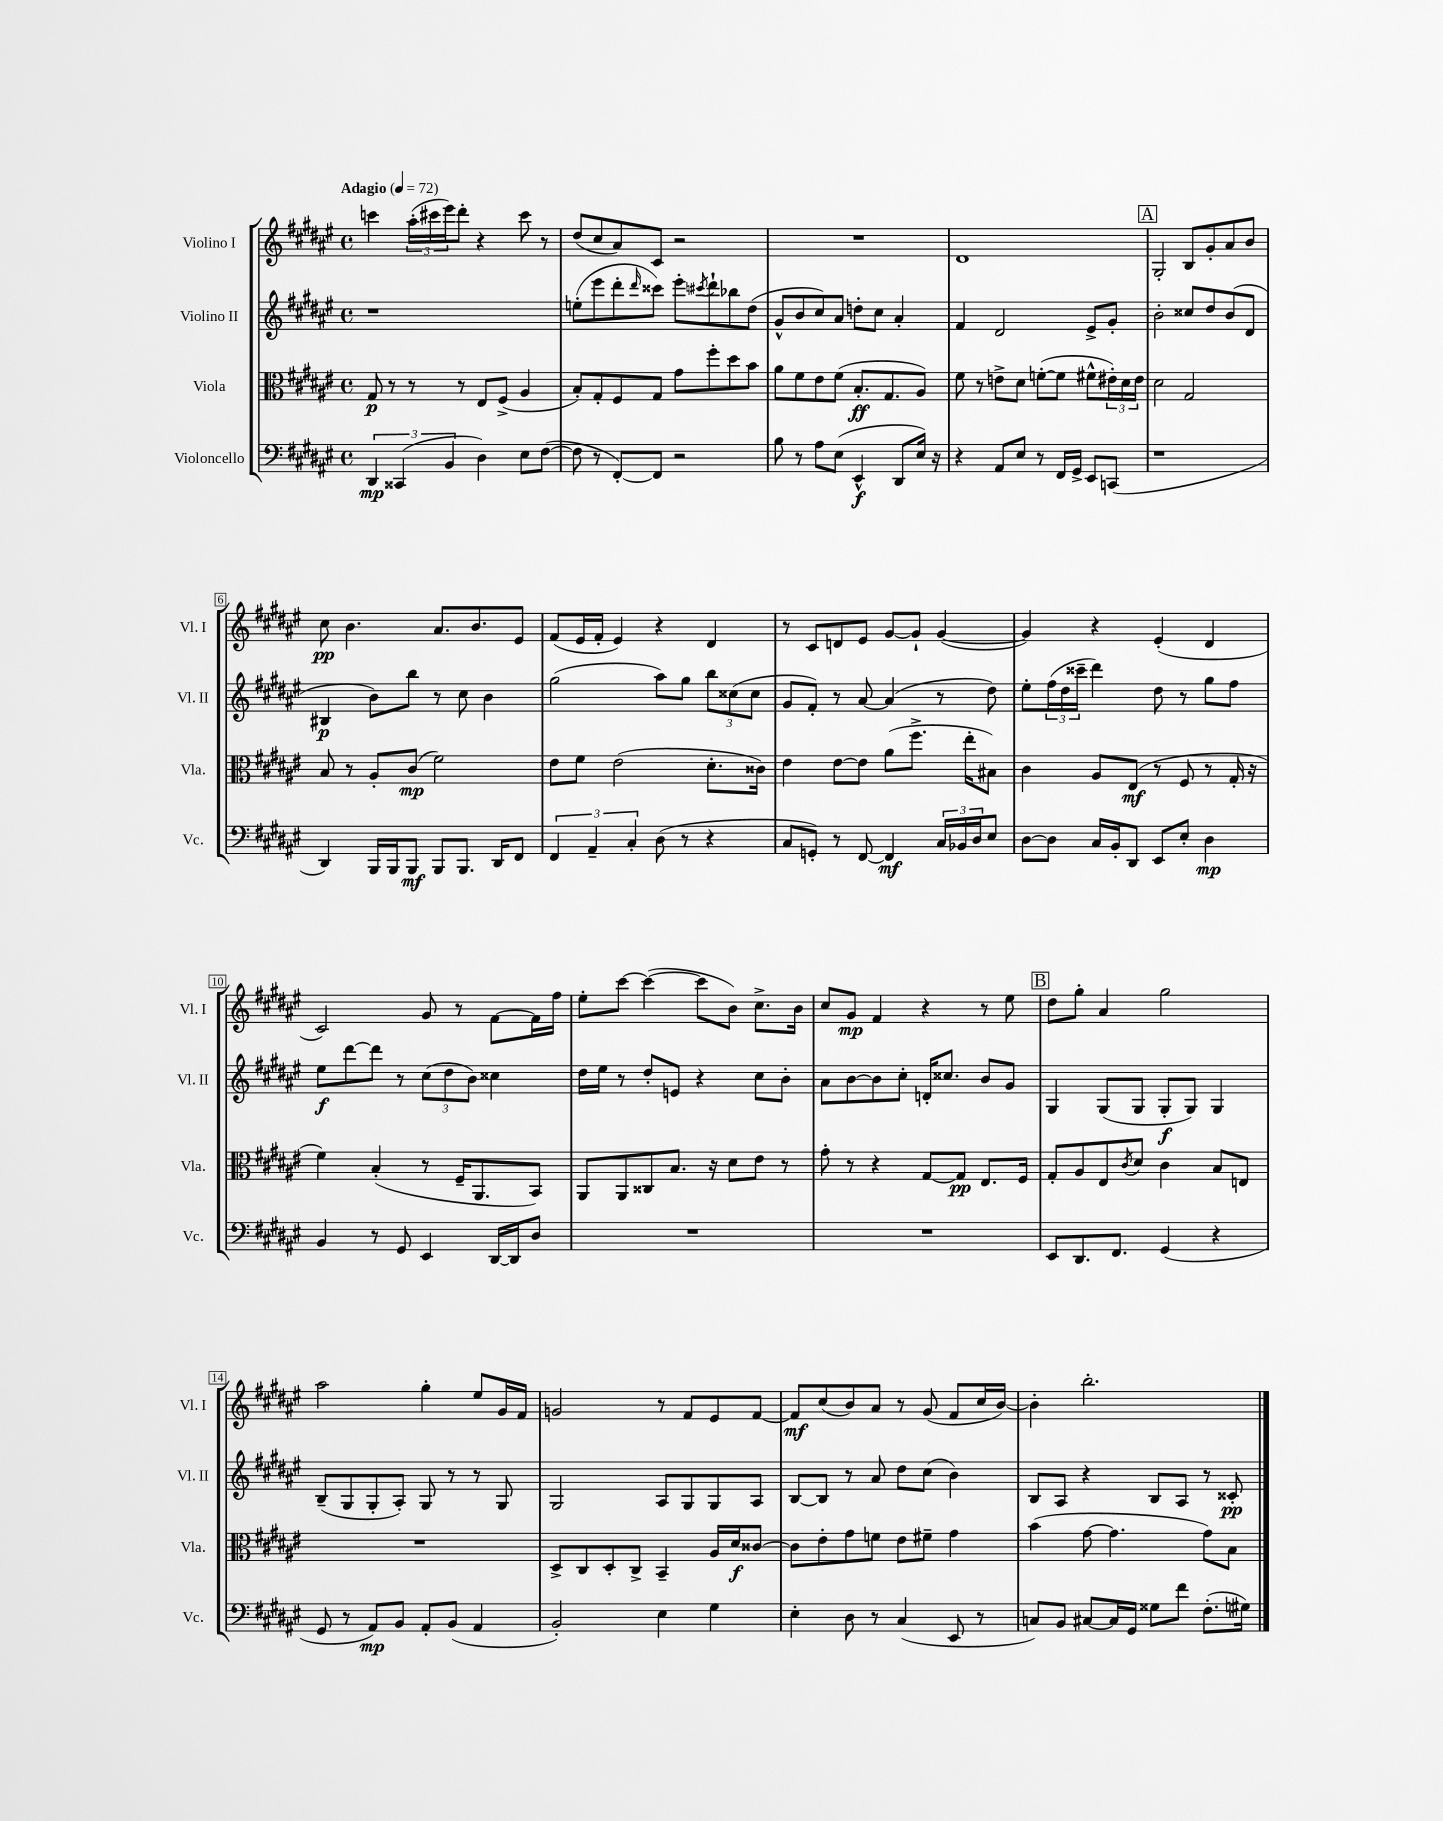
<<
\new StaffGroup <<
\new Staff = "s0" \with { instrumentName = "Violino I" shortInstrumentName = "Vl. I" } {
    \clef treble \key fis \major \defaultTimeSignature \time 4/4 \tempo "Adagio" 4 = 72
    c'''4 \tuplet 3/2 { ais''16-.( cis'''16 eis'''16) } dis'''8-. r4 cis'''8 r8 |
    dis''8( cis''8 ais'8) cis'8 r2 |
    R1 |
    dis'1 |
    \mark \markup { \box "A" } gis2-. b8 gis'8-. ais'8 b'8 |
    cis''8\pp b'4. ais'8. b'8. eis'8 |
    fis'8( eis'16 fis'16-. eis'4) r4 dis'4 |
    r8 cis'8 d'8 eis'8 gis'8~ gis'8-! gis'4~( |
    gis'4) r4 eis'4-.( dis'4 |
    cis'2) gis'8 r8 fis'8~ fis'16 fis''16 |
    eis''8-. cis'''8~ cis'''4~( cis'''8 b'8) cis''8.-> b'16 |
    cis''8 gis'8\mp fis'4 r4 r8 eis''8 |
    \mark \markup { \box "B" } dis''8 gis''8-. ais'4 gis''2 |
    ais''2 gis''4-. eis''8 gis'16 fis'16 |
    g'2 r8 fis'8 eis'8 fis'8~ |
    fis'8\mf cis''8( b'8) ais'8 r8 gis'8( fis'8 cis''16 b'16~) |
    b'4-. b''2.-. \bar "|." |
}
\new Staff = "s1" \with { instrumentName = "Violino II" shortInstrumentName = "Vl. II" } {
    \clef treble \key fis \major \defaultTimeSignature \time 4/4
    r1 |
    e''8-.( eis'''8 dis'''8-. \grace { dis'''16 } cisis'''8) eis'''8-. \acciaccatura { cis'''8 } dis'''8-! bes''8 dis''8( |
    gis'8-^ b'8 cis''8) ais'8 d''8-. cis''8 ais'4-. |
    fis'4 dis'2 eis'8-> gis'8-. |
    \mark \markup { \box "A" } b'2-. cisis''8 dis''8 b'8( dis'8 |
    bis4\p b'8) b''8 r8 cis''8 b'4 |
    gis''2( ais''8) gis''8 \tuplet 3/2 { b''8 cisis''8( cisis''8 } |
    gis'8 fis'8-.) r8 ais'8~ ais'4( r8 dis''8) |
    eis''8-. \tuplet 3/2 { fis''16( dis''16 cisis'''16-- } dis'''4) dis''8 r8 gis''8 fis''8 |
    eis''8\f dis'''8~ dis'''8 r8 \tuplet 3/2 { cis''8( dis''8 b'8) } cisis''4 |
    dis''16 eis''16 r8 dis''8-. e'8 r4 cis''8 b'8-. |
    ais'8 b'8~ b'8 cis''8-. d'16-. cisis''8. b'8 gis'8 |
    \mark \markup { \box "B" } gis4 gis8( gis8 gis8-.\f gis8) gis4 |
    b8--( gis8 gis8-. ais8-.) gis8 r8 r8 gis8 |
    gis2 ais8 gis8 gis8 ais8 |
    b8~ b8 r8 ais'8 dis''8 cis''8( b'4) |
    b8 ais8 r4 b8 ais8 r8 cisis'8-.\pp \bar "|." |
}
\new Staff = "s2" \with { instrumentName = "Viola" shortInstrumentName = "Vla." } {
    \clef alto \key fis \major \defaultTimeSignature \time 4/4
    gis8\p r8 r8 r8 eis8 fis8->( ais4 |
    b8-.) gis8-. fis8 gis8 gis'8 fis''8-. dis''8 b'8 |
    ais'8 fis'8 eis'8 fis'8( b8.-.\ff gis8. ais8) |
    fis'8 r8 e'8-> dis'8 f'8~-.( f'8 fis'8-^ \tuplet 3/2 { eis'16-.) dis'16 eis'16 } |
    \mark \markup { \box "A" } dis'2 gis2 |
    b8 r8 ais8-. cis'8\mp( fis'2) |
    eis'8 fis'8 eis'2( dis'8.-. cisis'16) |
    eis'4 eis'8~ eis'8 ais'8( fis''8.-> eis''16-. bis8) |
    cis'4 ais8 eis8\mf( r8 fis8 r8 gis16-. r16 |
    fis'4) b4-.( r8 fis16-- ais,8. b,8) |
    ais,8 ais,8 cisis8 b8. r16 dis'8 eis'8 r8 |
    gis'8-. r8 r4 gis8~ gis8\pp eis8. fis16 |
    \mark \markup { \box "B" } gis8-. ais8 eis8 \acciaccatura { cis'8 } dis'8 cis'4 b8 e8 |
    R1 |
    dis8-> cis8 dis8-. cis8-> b,4-- ais16 dis'16\f cisis'8~ |
    cisis'8 eis'8-. gis'8 f'8 eis'8 fis'8-- gis'4 |
    b'4( gis'8~ gis'4. gis'8) b8 \bar "|." |
}
\new Staff = "s3" \with { instrumentName = "Violoncello" shortInstrumentName = "Vc." } {
    \clef bass \key fis \major \defaultTimeSignature \time 4/4
    \tuplet 3/2 { dis,4\mp cisis,4( b,4 } dis4) eis8 fis8~( |
    fis8 r8 fis,8~-.) fis,8 r2 |
    b8 r8 ais8 eis8( eis,4-^\f dis,8 eis16) r16 |
    r4 ais,8 eis8 r8 fis,16 gis,16-> eis,8 c,8( |
    \mark \markup { \box "A" } r1 |
    dis,4) b,,16 b,,16 b,,8\mf b,,8 b,,8. dis,16 fis,8 |
    \tuplet 3/2 { fis,4 ais,4-- cis4-. } dis8( r8 r4 |
    cis8 g,8-.) r8 fis,8~ fis,4\mf \tuplet 3/2 { cis16 bes,16 dis16 } eis8 |
    dis8~ dis8 cis16 b,16-. dis,8 eis,8 eis8-. dis4\mp |
    b,4 r8 gis,8 eis,4 dis,16~ dis,16 dis8 |
    R1 |
    R1 |
    \mark \markup { \box "B" } eis,8 dis,8. fis,8. gis,4( r4 |
    gis,8 r8 ais,8\mp) b,8 ais,8-. b,8( ais,4 |
    b,2-.) eis4 gis4 |
    eis4-. dis8 r8 cis4( eis,8 r8 |
    c8) b,8 cis8~ cis16 gis,16 gisis8 fis'8 fis8.-.( gis16) \bar "|." |
}
>>
>>
\layout { \context { \Score \override BarNumber.stencil = #(make-stencil-boxer 0.1 0.3 ly:text-interface::print) } }
